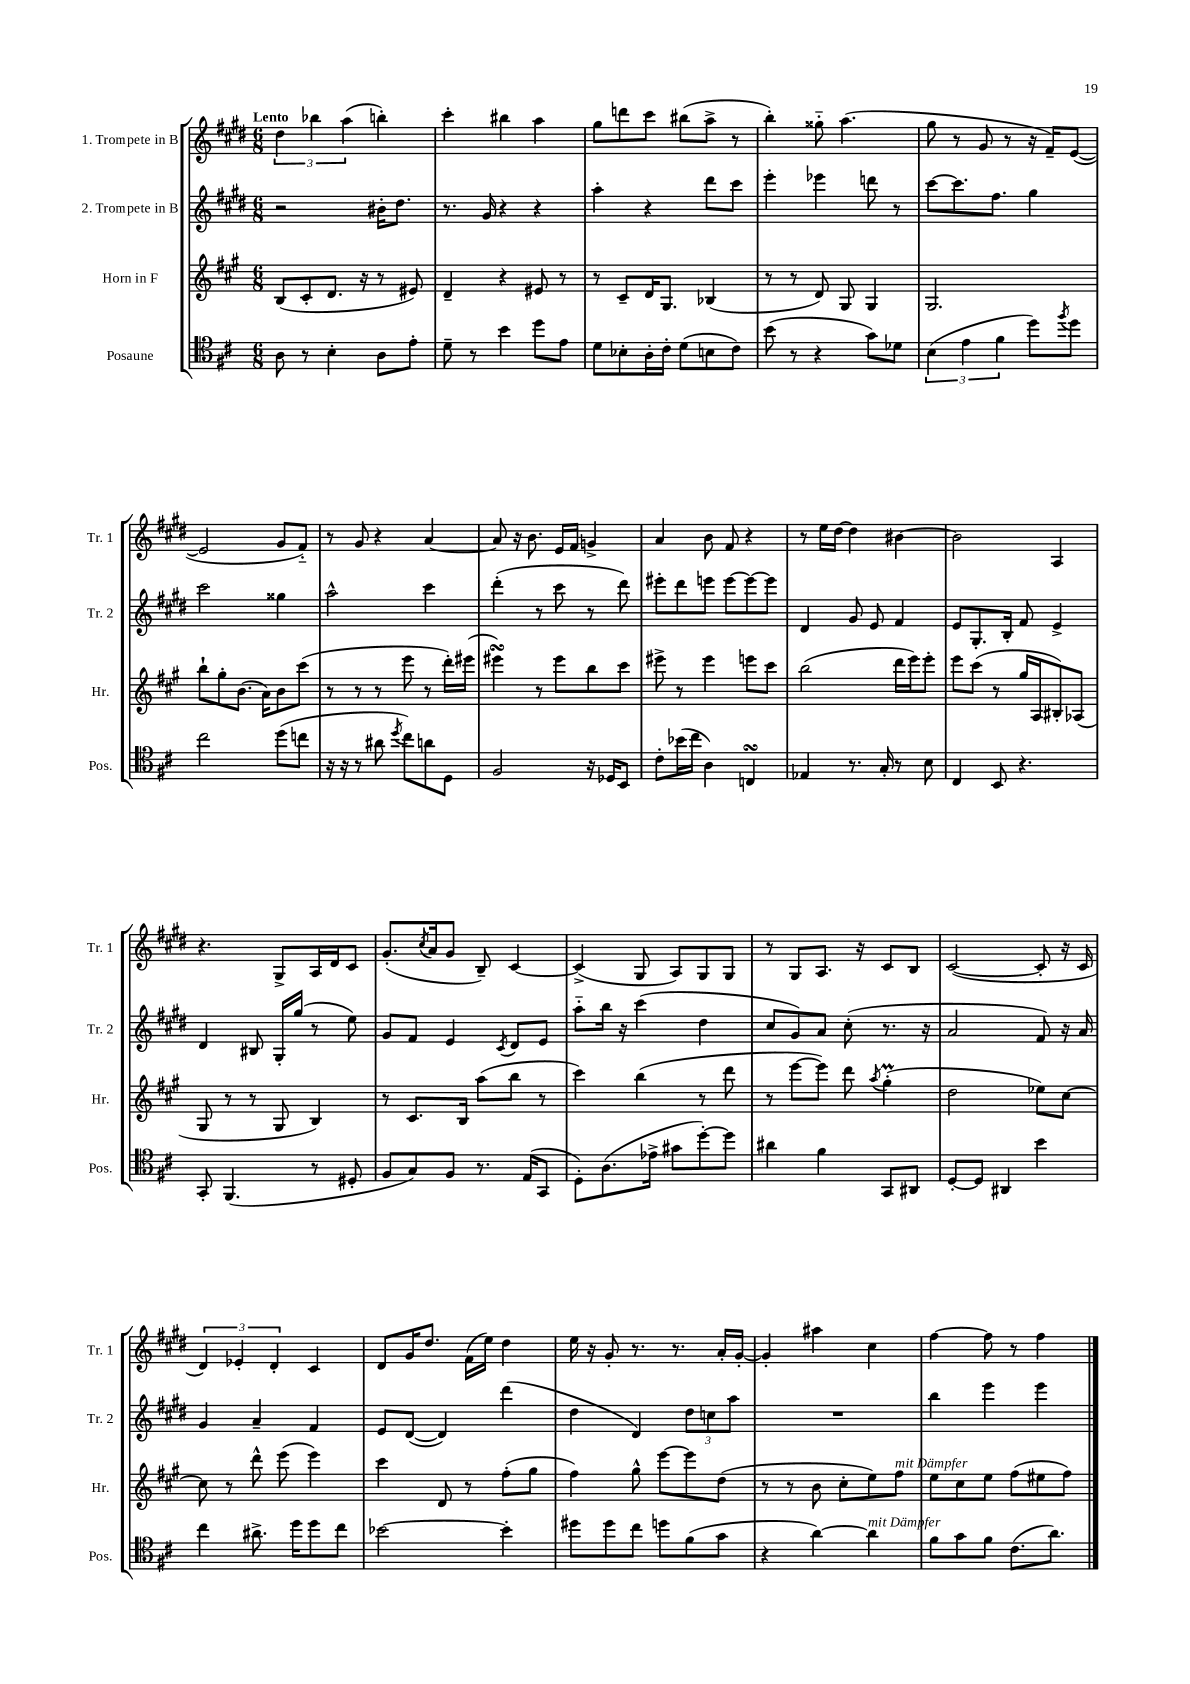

**kern	**kern	**kern	**kern
*staff4	*staff3	*staff2	*staff1
*clefC4	*clefG2	*clefG2	*clefG2
*k[f#c#]	*k[f#c#g#]	*k[f#c#g#d#]	*k[f#c#g#d#]
*M6/8	*M6/8	*M6/8	*M6/8
8A	(8B	2r	6dd#
8r	8c#'	.	.
.	.	.	6bb-
4B'	8.d	.	.
.	.	.	(6aa
.	16r	.	.
8A	8r	16b#'	4bb')
.	.	8.dd#	.
8e'	8e#)	.	.
=	=	=	=
8d~	4d~	8.r	4ccc#'
8r	.	.	.
.	.	16g#	.
4b	4r	4r	4bb#
8dd	8e#	4r	4aa
8e	8r	.	.
=	=	=	=
8d	8r	4aa'	8gg#
8B-'	8c#~	.	8ddd
16A'	16d	4r	8ccc#
16c#'	8.G#	.	.
(8d	.	.	(8bb#
8B	(4B-	8ddd#	8aa^
8c#)	.	8ccc#	8r
=	=	=	=
(8b	8r	4eee'	4bb')
8r	8r	.	.
4r	8d)	4eee-	8gg##'~
.	8G#	.	(4.aa
8g)	4G#	8ddd	.
8d-	.	8r	.
=	=	=	=
(6B	2.G#	[8ccc#	8gg#
.	.	8.ccc#]	8r
6e	.	.	.
.	.	.	8g#
.	.	8.ff#	.
6f#	.	.	.
.	.	.	8r
8dd)	.	4gg#	16r
.	.	.	16f#~)
8qff#	.	.	.
8dd	.	.	([8e
=	=	=	=
2cc#	8bb`	2ccc#	2e]
.	8gg#'	.	.
.	(8.b	.	.
.	16a)	.	.
(8dd	8b	4gg##	8g#
8cc	(8ccc#	.	8f#'~)
=	=	=	=
16r	8r	2aa^^	8r
16r	.	.	.
8r	8r	.	8g#
8a#	8r	.	4r
8qdd	.	.	.
8cc#)	8eee	.	.
8a	8r	4ccc#	[4a
8D	16ddd')	.	.
.	(16eee#	.	.
=	=	=	=
2F#	4eee#)	(4ddd#'	8a]
.	.	.	16r
.	.	.	8.b
.	8r	8r	.
.	8eee#	8ccc#	16e
.	.	.	16f#
16r	8bb	8r	4g^
16D-	.	.	.
8BB	8ccc#	8ddd#)	.
=	=	=	=
8c#'	8eee#^	8eee#'	4a
(16b-	8r	8ddd#	.
16cc#	.	.	.
4A)	4eee#	8eee	8b
.	.	[8eee	8f#
4C	8eee	8eee_	4r
.	8ccc#	8eee]	.
=	=	=	=
4E-	(2bb	4d#	8r
.	.	.	16ee
.	.	.	[16dd#
8.r	.	8g#	4dd#]
.	.	8e	.
16G'	.	.	.
8r	16ddd	4f#	[4b#
.	16eee)	.	.
8B	8eee'	.	.
=	=	=	=
4C#	8eee	8e	2b#]
.	(8ccc#	8.G#'	.
8BB	8r	.	.
.	.	16B'	.
4.r	16gg#	8f#	.
.	16A	.	.
.	8B#')	4e^	4A
.	(8A-	.	.
=	=	=	=
8GG'	8G#	4d#	4.r
(4.FF#	8r	.	.
.	8r	8B#	.
.	8G#	16G#'	8G#^
.	.	(16gg#	.
8r	4B)	8r	16A
.	.	.	16d#
8D#'	.	8ee)	8c#
=	=	=	=
8F#	8r	8g#	(8.g#'
8G)	8.c#	8f#	.
.	.	.	8qcc#
.	.	.	16a
8F#	.	4e	8g#
.	16B	.	.
8.r	(8aa	.	8B~)
.	.	8qc#	.
.	8bb	8d#	[4c#
(16E	.	.	.
8GG	8r	8e	.
=	=	=	=
8D')	4ccc#)	8aa'~	(4c#^]
(8.A	.	16bb	.
.	.	16r	.
.	(4bb	(4ccc#	8G#
16e-^	.	.	.
8g#	.	.	8A)
[8dd')	8r	4dd#	8G#
8dd]	8ddd	.	8G#
=	=	=	=
4a#	8r	8cc#	8r
.	[8eee	8g#)	8G#
4f#	8eee])	8a	8.A
.	8ddd	(8cc#'	.
.	.	.	16r
.	8qaa	.	.
8GG	(4gg#'	8.r	8c#
8AA#	.	.	8B
.	.	16r	.
=	=	=	=
[8D'	2dd	2a	([2c#
8D]	.	.	.
4AA#	.	.	.
4b	8ee-)	8f#)	8c#']
.	[8cc#	16r	16r
.	.	16a	16c#
=	=	=	=
4cc#	8cc#]	4g#	6d#)
.	8r	.	.
.	.	.	6e-'
8.a#^	8ddd^^	4a~	.
.	.	.	6d#'
.	(8eee	.	.
16dd	.	.	.
8dd	4eee)	4f#	4c#
8cc#	.	.	.
=	=	=	=
[2b-	4ccc#	8e	8d#
.	.	([8d#	16g#
.	.	.	8.dd#
.	8d	4d#])	.
.	8r	.	(16f#
.	.	.	16ee)
4b-']	(8ff#'	(4ddd#	4dd#
.	8gg#	.	.
=	=	=	=
8dd#	4ff#)	4dd#	16ee
.	.	.	16r
8dd#	.	.	8g#'
8cc#	8gg#^^	4d#)	8.r
8dd	[8eee	.	.
.	.	.	8.r
(8f#	8eee]	12dd#	.
.	.	12cc	.
8g	(8dd	.	16a'
.	.	12aa	.
.	.	.	[16g#'
=	=	=	=
4r	8r	2.r	4g#']
.	8r	.	.
[4a)	8b	.	4aa#
.	8cc#'	.	.
4a]	8ee)	.	4cc#
.	8ff#	.	.
=	=	=	=
8f#	8ee	4bb	[4ff#
8g	8cc#	.	.
8f#	8ee	4eee	8ff#]
(8.c#	(8ff#	.	8r
.	8ee#	4eee	4ff#
8.a)	.	.	.
.	8ff#)	.	.
==	==	==	==
*-	*-	*-	*-
